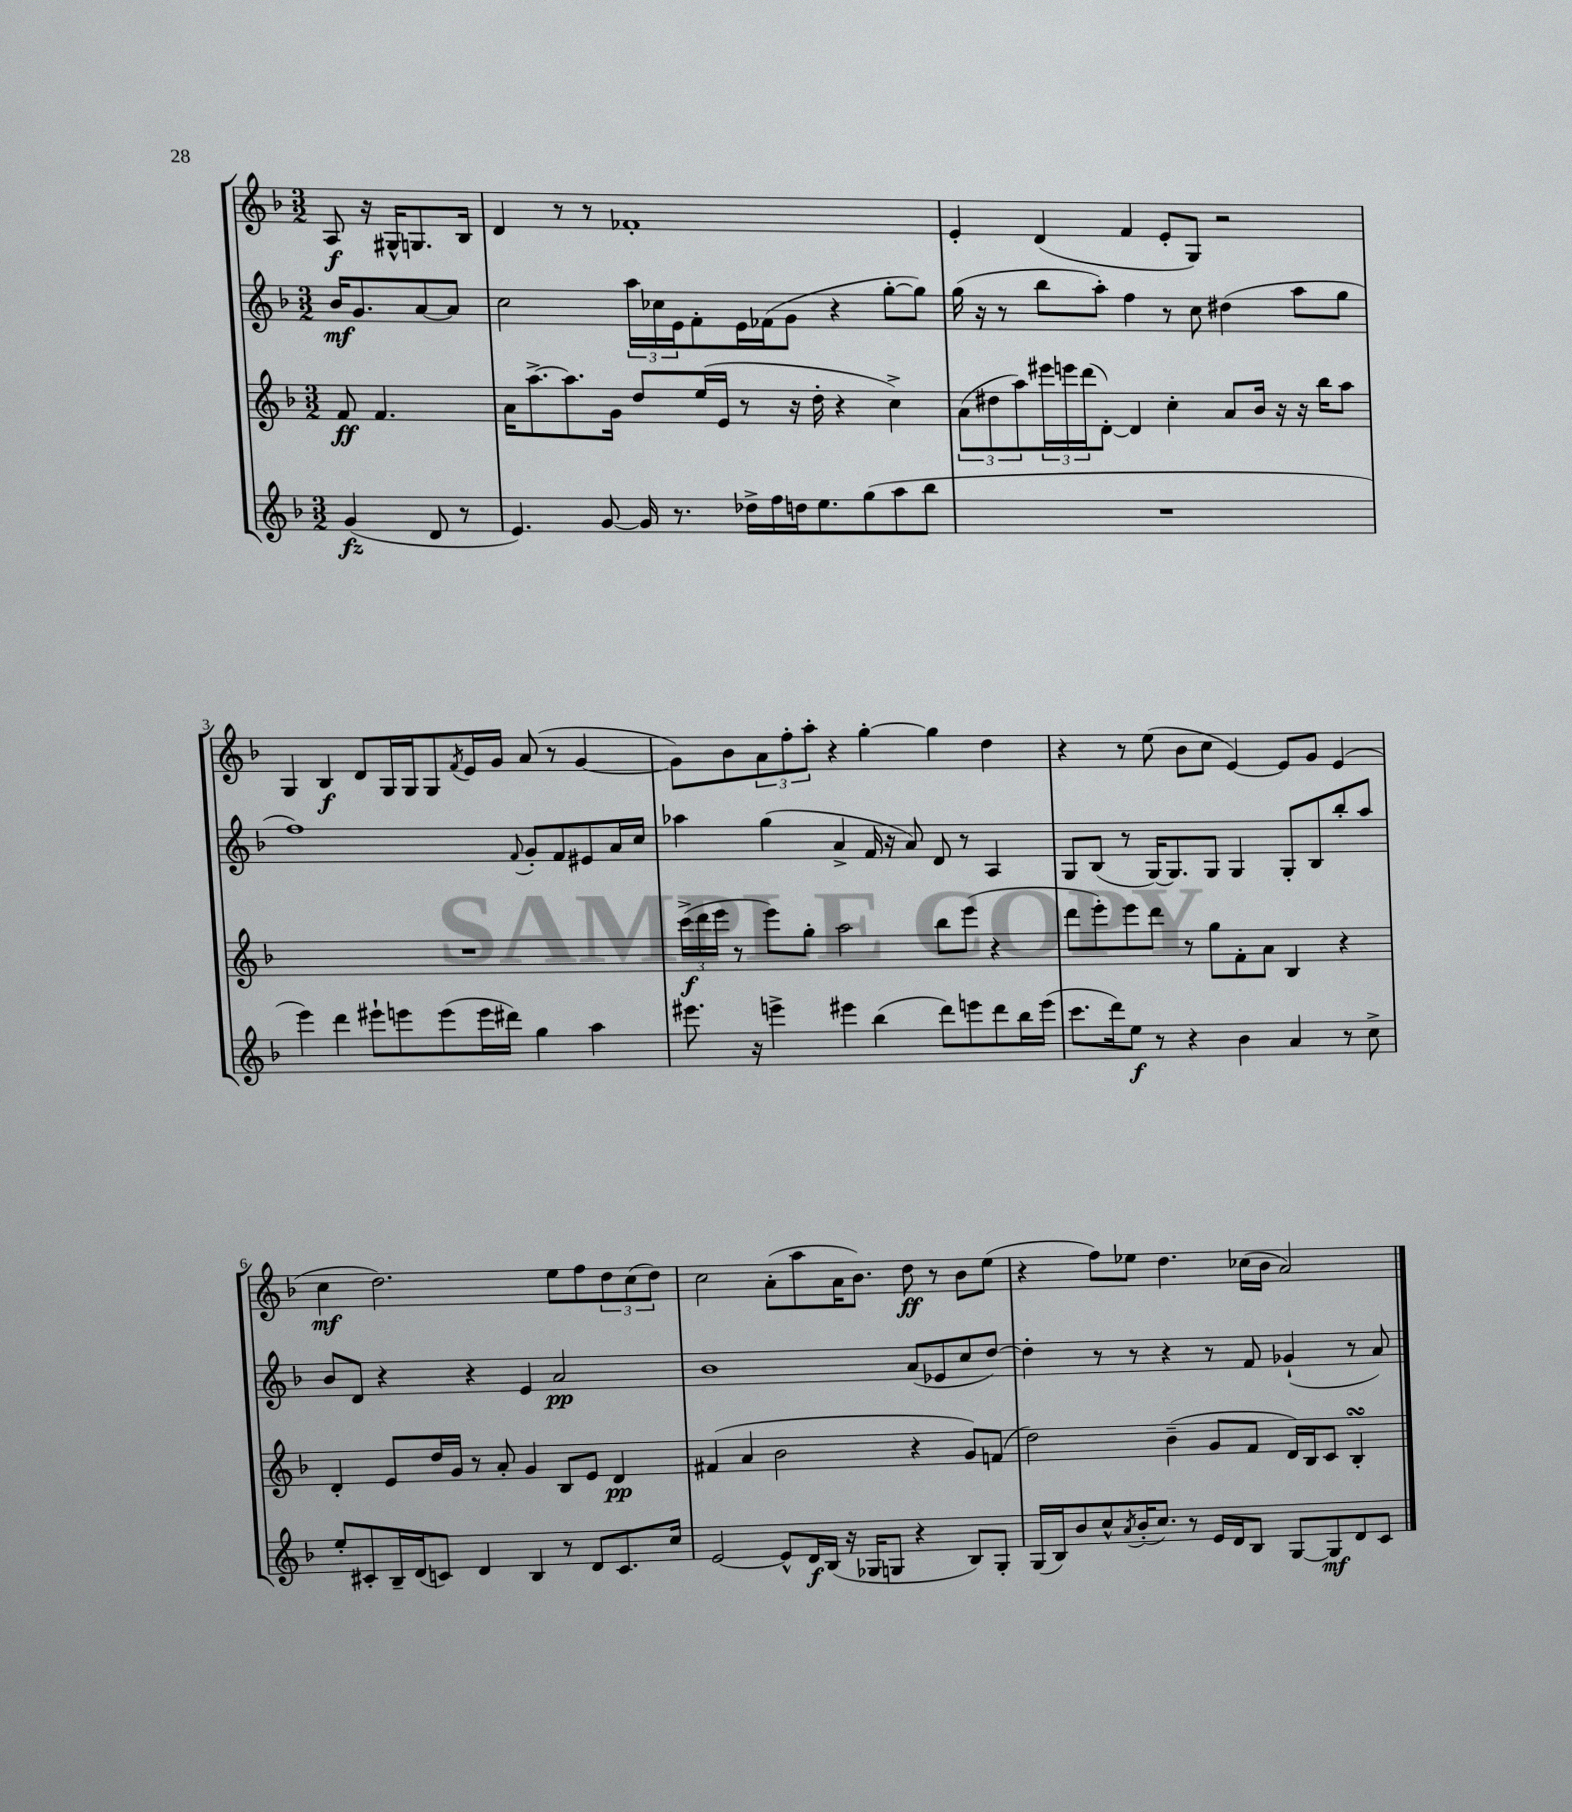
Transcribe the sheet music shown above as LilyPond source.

<<
\new StaffGroup <<
\new Staff = "s0" {
    \clef treble \key f \major \numericTimeSignature \time 3/2 \partial 2
    a8\f r16 gis16-^ g8. bes16 |
    d'4 r8 r8 fes'1-. |
    e'4-. d'4( f'4 e'8-. g8) r2 |
    g4 bes4\f d'8 g16 g16 g8 \acciaccatura { f'8 } e'16 g'16 a'8( r8 g'4~ |
    g'8) bes'8 \tuplet 3/2 { a'8 f''8-. a''8-. } r4 g''4~-. g''4 d''4 |
    r4 r8 e''8( bes'8 c''8 e'4~) e'8 g'8 e'4( |
    c''4\mf d''2.) e''8 f''8 \tuplet 3/2 { d''8 c''8( d''8) } |
    c''2 a'8-.( a''8 a'16 bes'8.) d''8\ff r8 bes'8 e''8( |
    r4 f''8) ees''8 d''4. ces''16( bes'16 a'2) \bar "|." |
}
\new Staff = "s1" {
    \clef treble \key f \major \numericTimeSignature \time 3/2 \partial 2
    bes'16\mf g'8. a'8~ a'8 |
    c''2 \tuplet 3/2 { a''16 ces''16 e'16 } f'8-. e'16 fes'16( g'8 r4 g''8~-. g''8) |
    g''16( r16 r8 bes''8 a''8-.) f''4 r8 c''8 dis''4( a''8 g''8 |
    f''1) \appoggiatura { f'8 } g'8-. f'8 eis'8 a'16 c''16 |
    aes''4 g''4( a'4-> f'16 r16 a'8) d'8 r8 a4 |
    g8 bes8( r8 g16~) g8. g8 g4 g8-. bes8 bes''8-. a''8 |
    bes'8 d'8 r4 r4 e'4 a'2\pp |
    bes'1 a'8( ees'8 c''8 d''8~) |
    d''4-. r8 r8 r4 r8 f'8 ges'4-!( r8 a'8) \bar "|." |
}
\new Staff = "s2" {
    \clef treble \key f \major \numericTimeSignature \time 3/2 \partial 2
    f'8\ff f'4. |
    a'16 a''8.~-> a''8. g'16 d''8 e''16( e'16 r8 r16 d''16-. r4 c''4->) |
    \tuplet 3/2 { a'8( dis''8 a''8) } \tuplet 3/2 { eis'''16 e'''16 d'''16( } d'8~-.) d'4 c''4-. a'8 bes'16 r16 r16 bes''16 a''8 |
    R1. |
    \tuplet 3/2 { c'''16->\f( d'''16 e'''16 } r8 e'''8) g''8-. a''2 bes''8 e'''8( r4 |
    d'''8 e'''8-.) e'''8 d'''8 r8 g''8 f'8-. a'8 bes4 r4 |
    d'4-. e'8 d''16 g'16 r8 a'8-. g'4 bes8 e'8 d'4\pp |
    fis'4( a'4 bes'2 r4 g'8) f'8( |
    d''2) bes'4--( g'8 f'8 d'16) bes16 c'8 bes4-.\turn \bar "|." |
}
\new Staff = "s3" {
    \clef treble \key f \major \numericTimeSignature \time 3/2 \partial 2
    g'4\fz( d'8 r8 |
    e'4.) g'8~ g'16 r8. des''16-> f''16 d''16 e''8. g''8( a''8 bes''8 |
    R1. |
    e'''4) d'''4 eis'''8-! e'''8 e'''8( e'''16 dis'''16) g''4 a''4 |
    eis'''8. r16 e'''4-> eis'''4 bes''4( d'''8) e'''8 d'''8 bes''16 e'''16( |
    c'''8. d'''16) e''8\f r8 r4 bes'4 a'4 r8 c''8-> |
    e''8-. cis'8-. bes16-- d'16( c'8) d'4 bes4 r8 d'8 c'8. c''16 |
    e'2~ e'8-^ d'16\f bes16( r16 ges16 g8 r4 bes8) g8-. |
    g16( bes16) bes'8 c''8-^ \acciaccatura { a'8 } bes'16-.( c''8.) r8 e'16 d'16 bes8 g8~ g8\mf d'8 c'8 \bar "|." |
}
>>
>>
